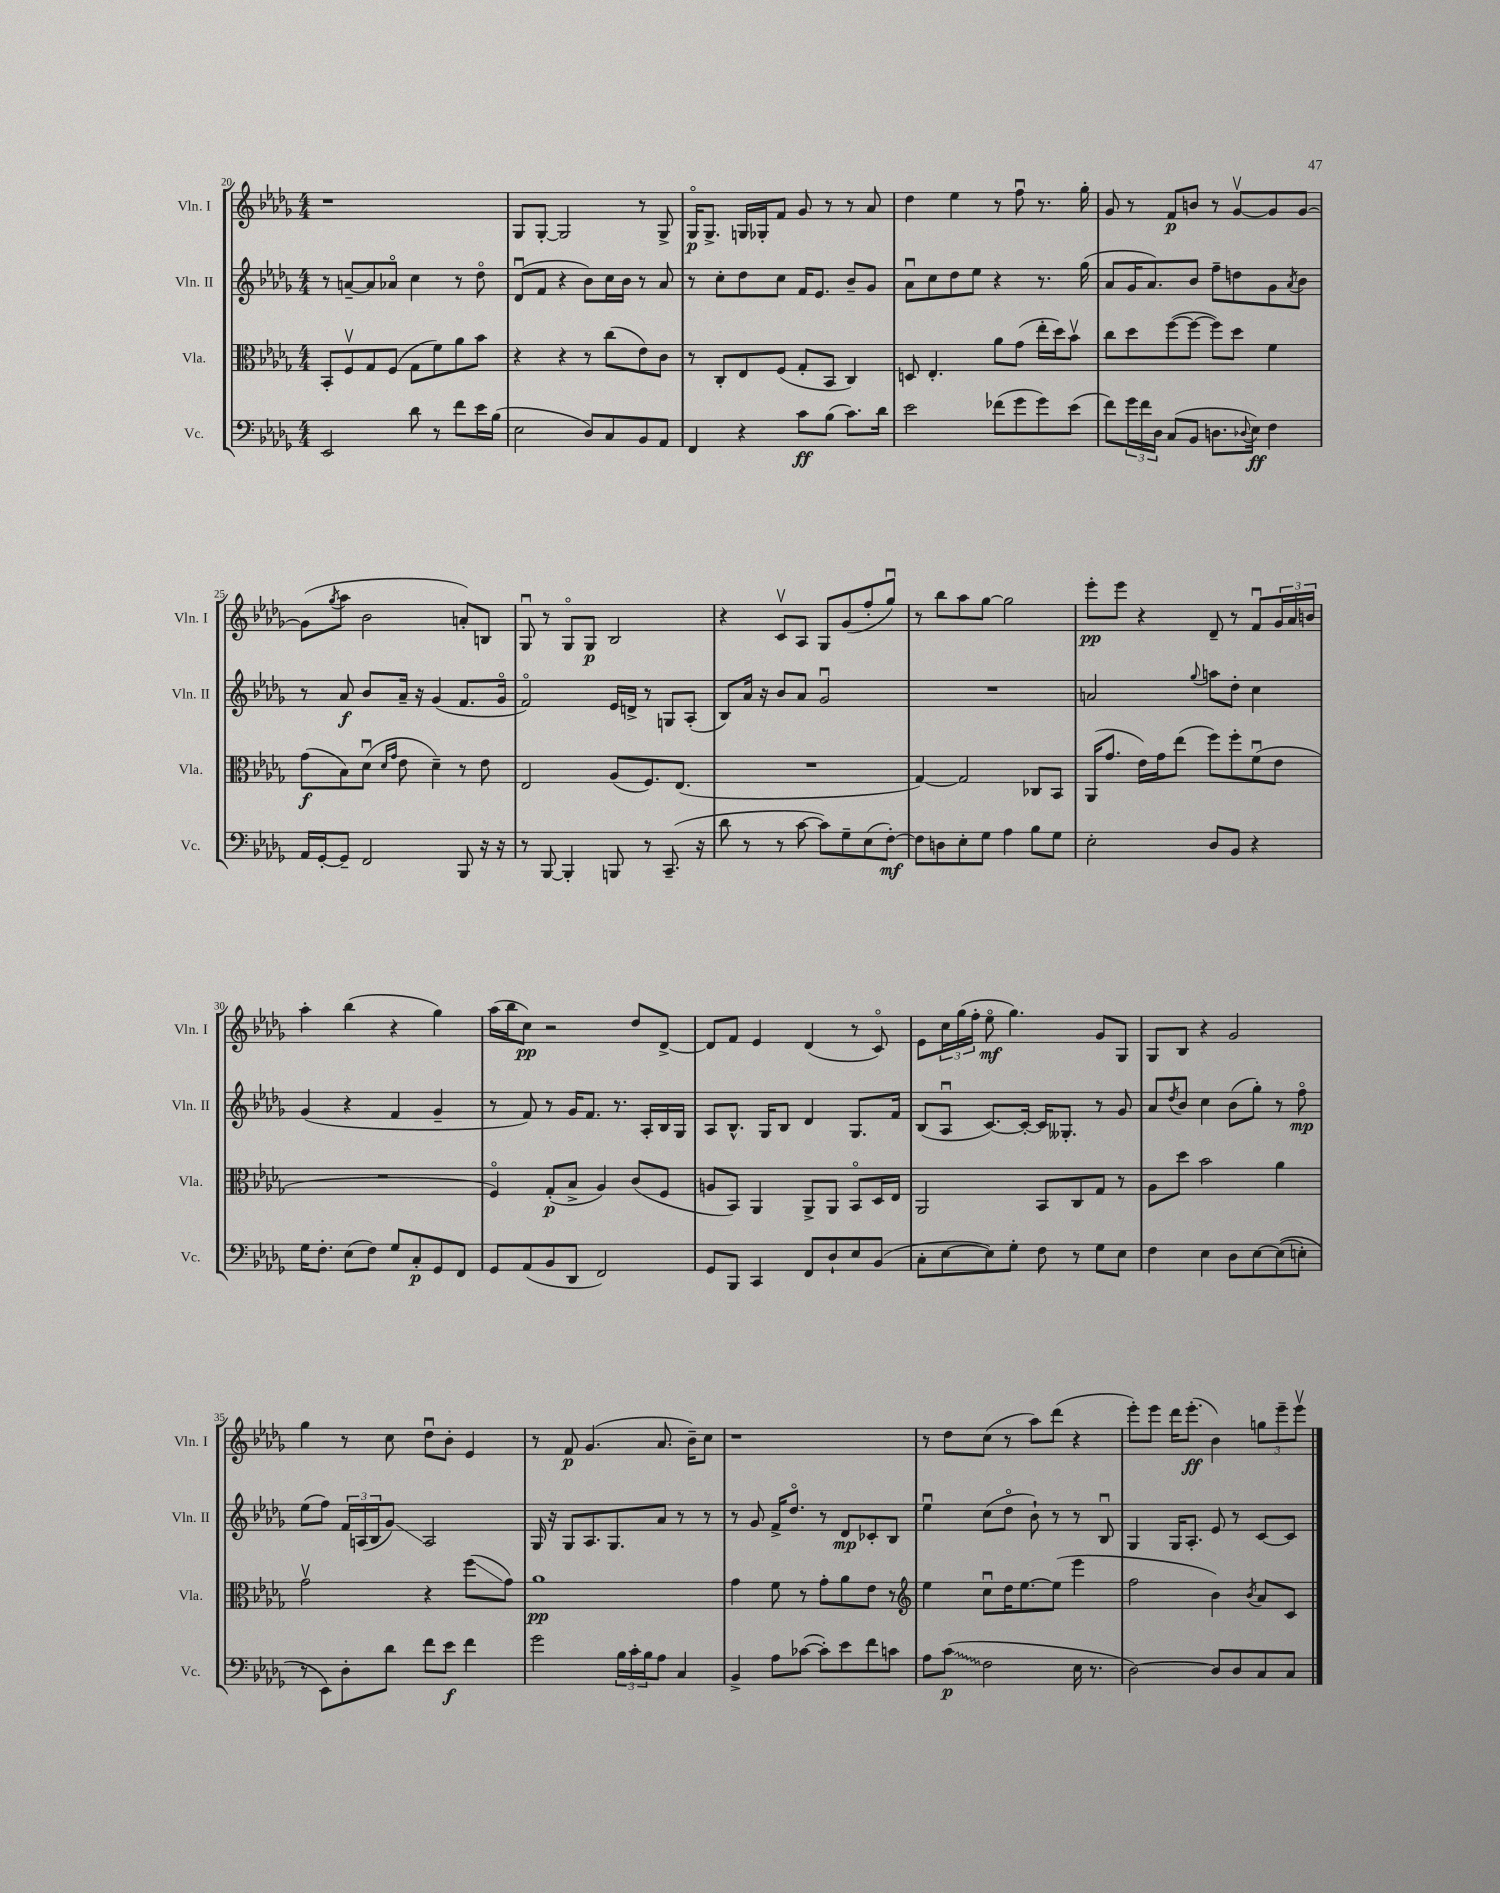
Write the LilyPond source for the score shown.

<<
\new StaffGroup <<
\new Staff = "s0" \with { instrumentName = "Vln. I" shortInstrumentName = "Vln. I" } {
    \clef treble \key des \major \numericTimeSignature \time 4/4
    r1 |
    ges8 ges8~-. ges2 r8 ges8-> |
    ges16\flageolet\p ges8.-> g16 ges16-. f'8 ges'8 r8 r8 aes'8 |
    des''4 ees''4 r8 f''8\downbow r8. ges''16-. |
    ges'8 r8 f'8\p b'8 r8 ges'8~\upbow ges'8 ges'8~ |
    ges'8( \acciaccatura { ges''8 } aes''8 bes'2 a'8-.) b8 |
    ges8\downbow r8 ges8\flageolet ges8\p bes2 |
    r4 c'8\upbow aes8 ges8 ges'8( f''8-. ges''8\downbow) |
    r8 bes''8 aes''8 ges''8~ ges''2 |
    ees'''8-.\pp ees'''8 r4 des'8-- r8 f'8\downbow \tuplet 3/2 { ges'16 aes'16 b'16 } |
    aes''4-. bes''4( r4 ges''4) |
    aes''16( bes''16 c''8\pp) r2 des''8 des'8~-> |
    des'8 f'8 ees'4 des'4( r8 c'8\flageolet) |
    ees'8 \tuplet 3/2 { c''16 ges''16( f''16-. } ees''8\flageolet\mf ges''4.) ges'8 ges8 |
    ges8 bes8 r4 ges'2 |
    ges''4 r8 c''8 des''8\downbow bes'8-. ees'4 |
    r8 f'8\p ges'4.( aes'8. bes'16--) c''8 |
    r1 |
    r8 des''8 c''8( r8 aes''8) des'''8( r4 |
    ees'''8-.) ees'''8 des'''16 ees'''8.-.\ff( bes'4) \tuplet 3/2 { g''8 ees'''8-- ees'''8\upbow } \bar "|." |
}
\new Staff = "s1" \with { instrumentName = "Vln. II" shortInstrumentName = "Vln. II" } {
    \clef treble \key des \major \numericTimeSignature \time 4/4
    r8 a'8~-- a'8 aes'8\flageolet c''4 r8 des''8\flageolet |
    des'8\downbow( f'8 r4 bes'8) c''16 bes'16 r8 aes'8 |
    r8 c''8-. des''8 c''8 f'16 ees'8. bes'8-- ges'8 |
    aes'8\downbow c''8 des''8 ees''8 r4 r8. ges''16( |
    aes'8 ges'16 aes'8.) bes'8 f''8-- d''8 ges'8 \acciaccatura { aes'8 } bes'8 |
    r8 aes'8\f bes'8 aes'16-- r16 ges'4( f'8. ges'16\flageolet |
    f'2\flageolet) ees'16 d'16-> r8 g8 aes8-.( |
    bes8) aes'16 r16 bes'8 aes'8 ges'2\downbow |
    R1 |
    a'2 \appoggiatura { ges''8 } a''8 des''8-. c''4 |
    ges'4( r4 f'4 ges'4-- |
    r8 f'8) r8 ges'16 f'8. r8. aes16-. bes16 ges16 |
    aes8 bes8.-^ ges16 bes8 des'4 ges8. f'16 |
    bes8( aes8\downbow c'8.~) c'16~-. c'16 geses8.-. r8 ges'8 |
    aes'8 \acciaccatura { des''8 } bes'8 c''4 bes'8( ges''8-.) r8 f''8\flageolet\mp |
    ees''8( f''8) \tuplet 3/2 { f'16 a16( bes16 } ges'8\glissando) a2 |
    ges16 r16 ges8 aes8. ges8. aes'8 r8 r8 |
    r8 ges'8 f'16-> des''8.\flageolet r8 des'8\mp ces'8-. bes8 |
    ees''4\downbow c''8( des''8\flageolet bes'8-!) r8 r8 bes8\downbow |
    ges4 ges16 aes8.-. ees'8 r8 c'8~ c'8 \bar "|." |
}
\new Staff = "s2" \with { instrumentName = "Vla." shortInstrumentName = "Vla." } {
    \clef alto \key des \major \numericTimeSignature \time 4/4
    bes,8-. f8\upbow ges8 f8( ges8 f'8) aes'8 bes'8 |
    r4 r4 r8 c''8( ees'8) c'8 |
    r8 c8-. ees8 f8( ges8-. bes,8 c4) |
    d8 ees4.-. aes'8 ges'8( ees''16-. des''16) bes'8\upbow |
    c''8 des''8 f''8~( f''8~ f''8) des''8 f'4 |
    ges'8\f( bes8) des'8\downbow( \grace { des'16 ges'16 } ees'8 des'4--) r8 ees'8 |
    ees2 aes8( f8.) ees8.( |
    R1 |
    ges4~) ges2 ces8 bes,8 |
    aes,16( ges'8. ees'16) ges'16 ees''8( f''8) f''8-. f'8\downbow( ees'8 |
    R1 |
    f4\flageolet) ges8-.\p( bes8-> aes4) c'8( f8 |
    a8 bes,8) aes,4 aes,8-> aes,8 bes,8\flageolet des16 ees16 |
    aes,2 bes,8 c8 ges8 r8 |
    aes8 des''8 bes'2 aes'4 |
    ges'2\upbow r4 f''8\glissando( ges'8) |
    aes'1\pp |
    ges'4 f'8 r8 ges'8-. aes'8 ees'8 r8 |
    \clef treble ees''4 c''8\downbow des''16 ees''8.~ ees''8( ees'''4 |
    f''2 bes'4) \acciaccatura { bes'8 } aes'8 c'8 \bar "|." |
}
\new Staff = "s3" \with { instrumentName = "Vc." shortInstrumentName = "Vc." } {
    \clef bass \key des \major \numericTimeSignature \time 4/4
    ees,2 des'8 r8 f'8 ees'16 bes16( |
    ees2 des8) c8 bes,8 aes,8 |
    f,4 r4 c'8\ff bes8( c'8.) des'16 |
    ees'2 fes'8( ges'8 ges'8) ees'8( |
    f'8) \tuplet 3/2 { ges'16 f'16 des16 } c8( bes,8 d8. \appoggiatura { des8 } ees16\ff) f4 |
    aes,16 ges,16~-. ges,8-- f,2 bes,,8 r16 r16 |
    r8 bes,,8~ bes,,4-. b,,8 r8 c,8.--( r16 |
    des'8 r8 r8 c'8~ c'8) ges8-- ees8( f8~-.\mf) |
    f8 d8 ees8-. ges8 aes4 bes8 ges8 |
    ees2-. des8 bes,8 r4 |
    ges16 f8.-. ees8( f8) ges8 c8-.\p ges,8 f,8 |
    ges,8 aes,8( bes,8 des,8 f,2) |
    ges,8 bes,,8 c,4 f,8 des8-! ees8 bes,8( |
    c8-. ees8~ ees8) ges8-. f8 r8 ges8 ees8 |
    f4 ees4 des8 ees8~ ees8(\( e8-.) |
    r8 ees,8\) des8-. des'8 f'8 ees'8\f f'4 |
    ges'2 \tuplet 3/2 { bes16 c'16-. bes16 } aes8 c4 |
    bes,4-> aes8 ces'8~( ces'8-.) ees'8 f'8 c'8 |
    aes8 \once \override Glissando.style = #'zigzag c'8\glissando\p( f2 ees16 r8. |
    des2~) des8 des8 c8 c8 \bar "|." |
}
>>
>>
\layout { \context { \Score currentBarNumber = #20 } }
